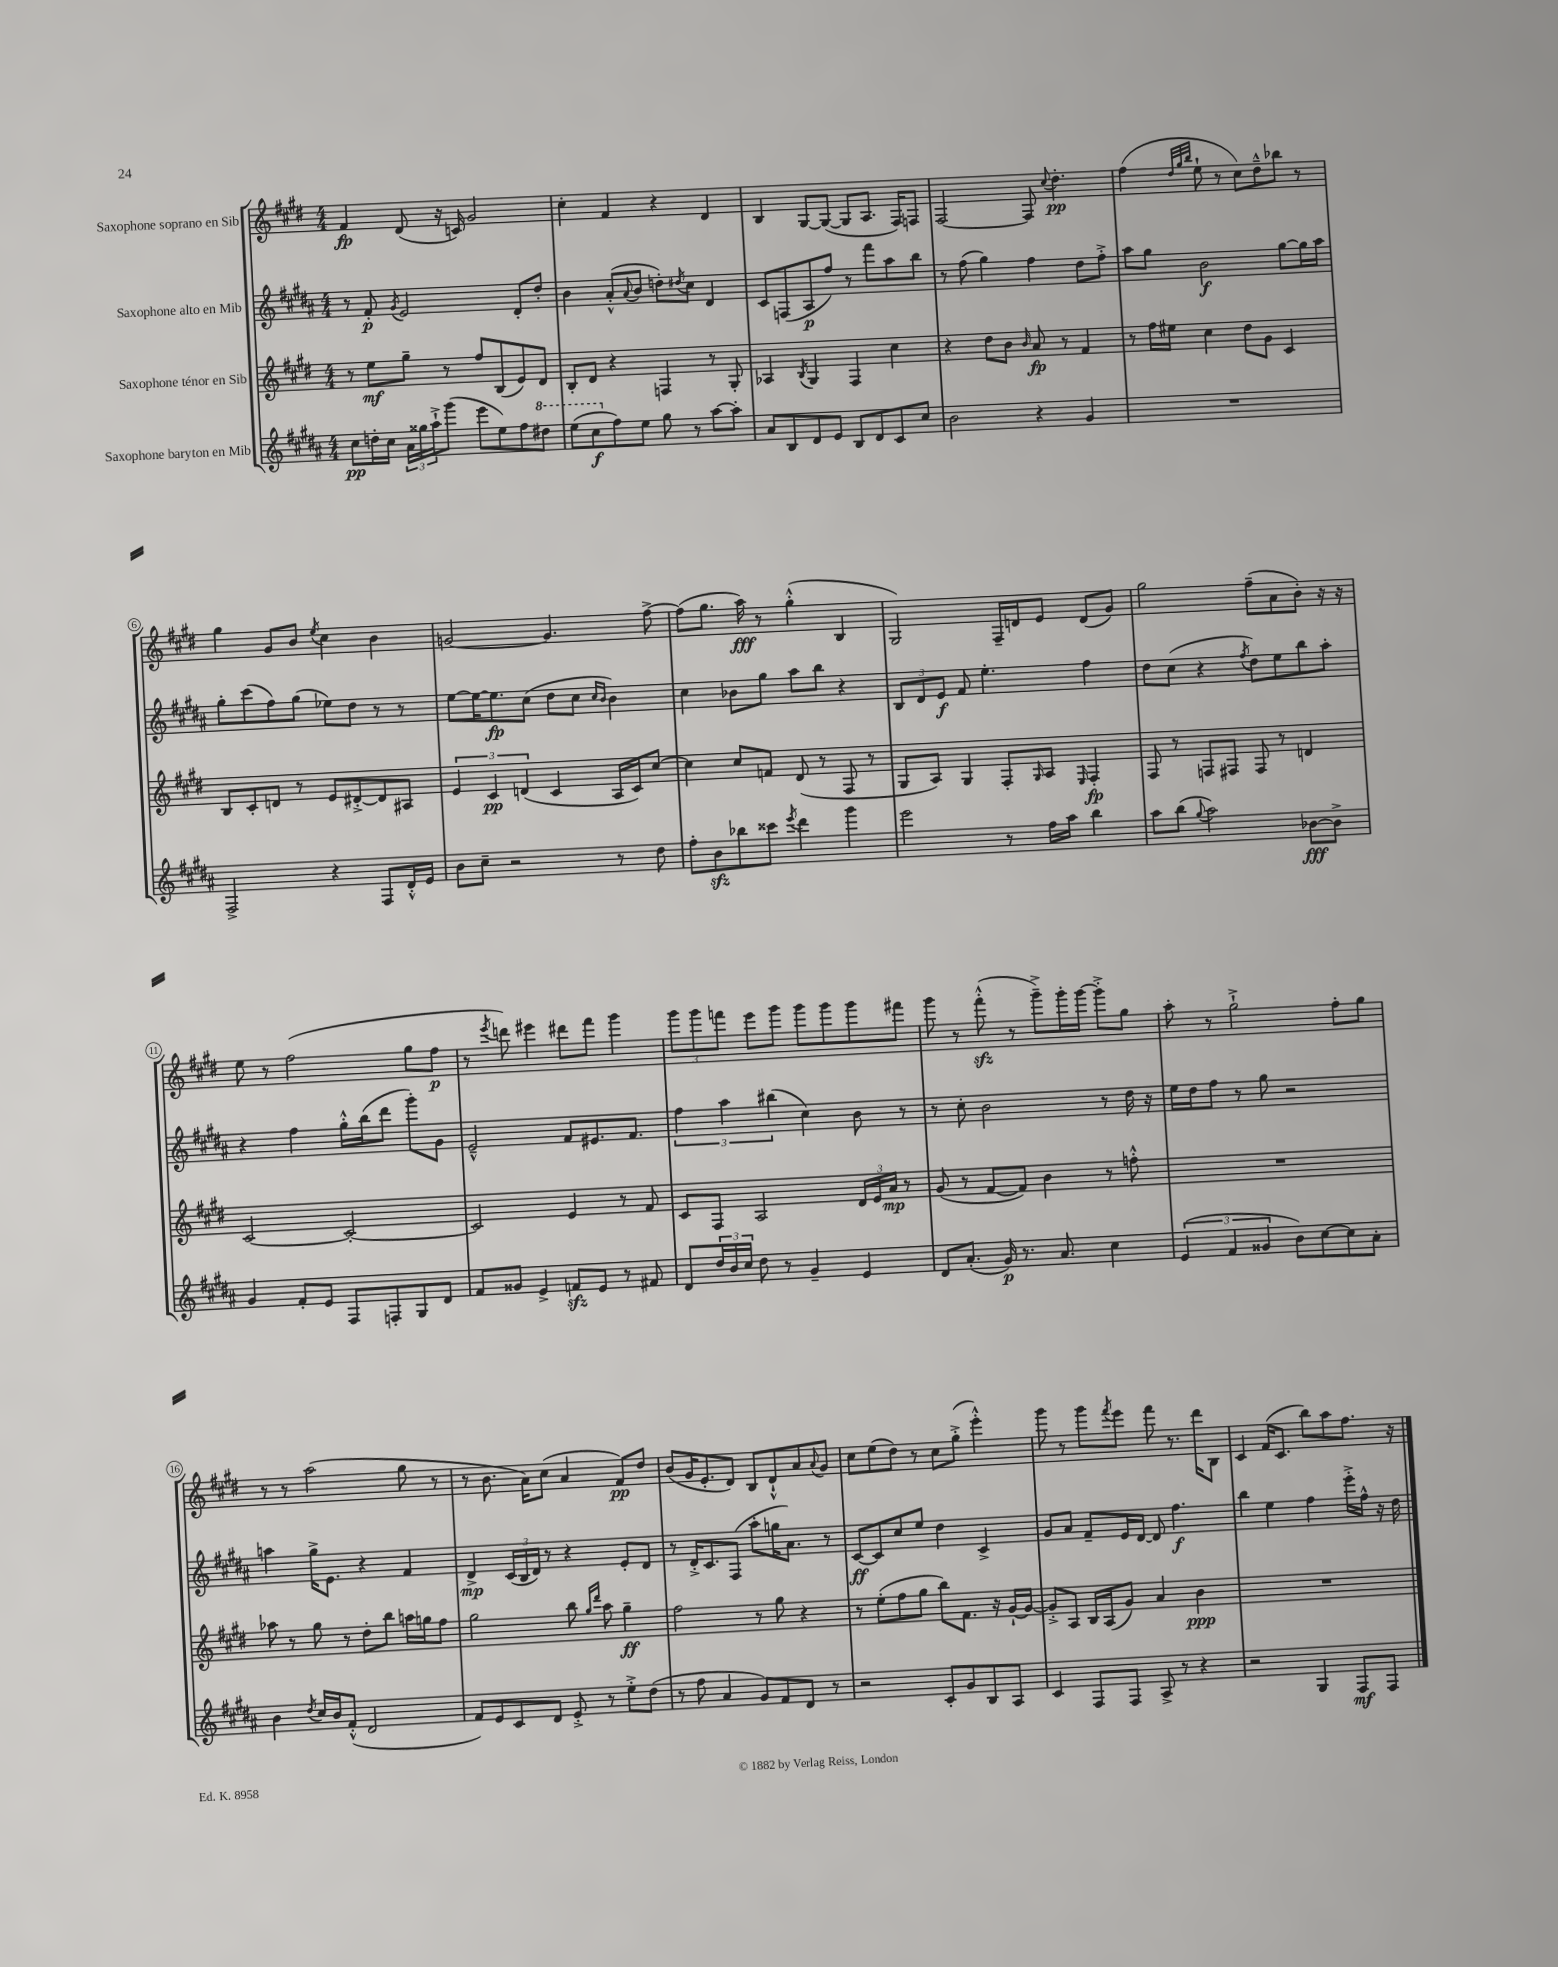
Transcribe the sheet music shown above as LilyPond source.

<<
\new StaffGroup <<
\new Staff = "s0" \with { instrumentName = "Saxophone soprano en Sib" } {
    \clef treble \key e \major \numericTimeSignature \time 4/4
    fis'4\fp dis'8( r16 c'16) gis'2 |
    cis''4-. fis'4 r4 dis'4 |
    b4 gis8~ gis8~( gis8 a8. fis16) f8 |
    fis2~ fis8 \appoggiatura { cis''8 } dis''4.-.\pp |
    fis''4( \grace { dis''32 gis''32 b''32 } e''8-! r8 cis''8) dis''8---^ bes''8 r8 |
    gis''4 gis'8 b'8 \acciaccatura { e''8 } cis''4 b'4 |
    g'2~ g'4. fis''8~-> |
    fis''8( gis''8. a''16\fff) r8 gis''4-.-^( b4 |
    gis2) fis16-- d'16 e'8 d'8( gis'8) |
    gis''2 fis''8--( a'8 b'8-.) r16 r16 |
    e''8 r8 fis''2( gis''8 fis''8\p |
    r8 \acciaccatura { e'''8 } d'''8) eis'''4 dis'''8 fis'''8 gis'''4 |
    \tuplet 3/2 { gis'''8 gis'''8 f'''8 } e'''8 gis'''8 gis'''8 gis'''8 gis'''8 fis'''8 |
    gis'''8 r8 fis'''8-.-^\sfz( r8 gis'''8--->) gis'''16-. gis'''16~ gis'''8-.-> gis''8 |
    a''8-. r8 gis''2-!-> fis''8-. gis''8 |
    r8 r8 a''2( gis''8 r8 |
    r8 b'8. a'16) cis''8( a'4 fis'8\pp) dis''8 |
    b'8( gis'16 e'8.-. dis'8) b8 dis'8-!-^ a'8 \appoggiatura { a'8 } gis'8 |
    cis''8 e''8( dis''8) r8 cis''8 gis''8-.->( e'''4-.-^) |
    gis'''8 r8 gis'''8 \acciaccatura { fis'''8 } e'''8 fis'''8 r8. dis'''16 b8 |
    cis'4 fis'16( cis'8. b''8) a''8 fis''8. r16 \bar "|." |
}
\new Staff = "s1" \with { instrumentName = "Saxophone alto en Mib" } {
    \clef treble \key b \major \numericTimeSignature \time 4/4
    r8 fis'8-.\p \acciaccatura { gis'8 } e'2 dis'8-. dis''8-. |
    b'4 ais'8-.-^( \appoggiatura { ais'8 } b'8 d''8-.) \acciaccatura { dis''8 } cis''8 dis'4 |
    cis'8 f8( ais8\p fis''8) r8 fis'''8 ais''8 b''8 |
    r8 fis''8( gis''4) fis''4 dis''8 fis''8-.-> |
    ais''8 gis''8 b'2\f gis''8~ gis''16 ais''16 |
    gis''8-. cis'''8( fis''8) gis''8( ees''8) dis''8 r8 r8 |
    e''8~ e''16~ e''8.\fp cis''8( dis''8 cis''8 \grace { cis''16 b'16 } b'4) |
    cis''4 bes'8 gis''8 ais''8 b''8 r4 |
    \tuplet 3/2 { b8 dis'8 e'8\f } fis'8 e''4.-. fis''4 |
    dis''8 cis''8( r4 \acciaccatura { fis''8 } dis''8) e''8 b''8 ais''8-. |
    r4 fis''4 gis''16-.-^ b''16( dis'''8 gis'''8-.) gis'8 |
    e'2---^ fis'8 eis'8. fis'8. |
    \tuplet 3/2 { fis''4 ais''4 bis''4( } cis''4) b'8 r8 |
    r8 cis''8-. b'2 r8 dis''16 r16 |
    e''16 dis''16 fis''8 r8 gis''8 r2 |
    a''4 gis''16-> e'8. r4 fis'4 |
    dis'4->\mp \tuplet 3/2 { cis'16( b16 dis'16) } r8 r4 e'8-. dis'8 |
    r8 dis'16-.-> cis'8. fis8( ais''8-. g''16 ais'8.) r8 |
    cis'8~\ff cis'8 cis''8 e''8 dis''4 cis'4-> |
    gis'8 ais'8 fis'8-- e'16 dis'16~ dis'8 fis''4.\f |
    b''4 e''4 fis''4 e'''16-.-> fis''16-^ r16 dis''16 \bar "|." |
}
\new Staff = "s2" \with { instrumentName = "Saxophone ténor en Sib" } {
    \clef treble \key e \major \numericTimeSignature \time 4/4
    r8 e''8\mf gis''8-- r8 fis''8 b8( e'8) dis'8 |
    b8-. dis'8 r4 f4 r8 gis8-. |
    aes4 \acciaccatura { b8 } gis4 fis4 cis''4 |
    r4 dis''8 b'8 \grace { b'16 } a'8\fp r8 fis'4 |
    r8 fis''16 eis''16 cis''4 dis''8 gis'8 cis'4 |
    b8 cis'8-. d'8 r8 e'8 dis'8~-.-> dis'8 ais8 |
    \tuplet 3/2 { e'4 cis'4\pp d'4( } cis'4 a16 cis'16) cis''8~ |
    cis''4 cis''8 f'8 dis'8( r8 fis8 r8 |
    gis8 a8) gis4 fis8-. \grace { gis16 } a8 \grace { e16 } fis4-.\fp |
    fis8 r8 f8 fis8 fis8 r8 d'4 |
    cis'2~ cis'2~-. |
    cis'2 e'4 r8 fis'8 |
    cis'8 fis8 a2 \tuplet 3/2 { dis'16 e'16 a'16\mp } r8 |
    gis'8( r8 fis'8~ fis'8) b'4 r8 f''8-.-^ |
    R1 |
    aes''8 r8 gis''8 r8 dis''8-. b''8 a''16 g''16 fis''8 |
    gis''2 b''8 \grace { gis''16 dis'''16 } a''8 gis''4--\ff |
    fis''2 r8 gis''8 r4 |
    r8 e''8-.( fis''8 gis''8 b''8) fis'8. r16 gis'16~-! gis'16~ |
    gis'8-.-> a8 b16 a16( gis'8) a'4 b'4\ppp |
    R1 \bar "|." |
}
\new Staff = "s3" \with { instrumentName = "Saxophone baryton en Mib" } {
    \clef treble \key b \major \numericTimeSignature \time 4/4
    cis''8\pp d''16-. cis''16 \tuplet 3/2 { ais'16 gisis''16 ais''16-!-> } gis'''8( e'''8 e''8) fis''8 \ottava #1 dis'''!8 |
    e'''8( cis'''8\f \ottava #0 fis''8) e''8 gis''8 r8 ais''8~ ais''8-. |
    ais'8 b8 dis'8 e'8 b8 dis'8 cis'8 cis''8 |
    b'2 r4 gis'4 |
    R1 |
    fis2-> r4 fis8 dis'16-.-^ e'16 |
    b'8 cis''8-- r2 r8 dis''8 |
    fis''8-. b'8\sfz bes''8 cisis'''8 \acciaccatura { e'''8 } dis'''4 gis'''4 |
    e'''2 r8 fis''16 ais''16 b''4 |
    ais''8 b''8( \appoggiatura { gis''8 } ais''2) bes'8~\fff bes'8-> |
    gis'4 fis'8-. e'8 fis8 f8-. gis8 dis'8 |
    fis'8 gisis'8 e'4-> f'8\sfz e'8 r8 fis'8 |
    dis'8 \tuplet 3/2 { dis''16 b'16 cis''16 } dis''8 r8 gis'4-- e'4 |
    dis'8 ais'8.-.( gis'16\p) r8. ais'8. cis''4 |
    \tuplet 3/2 { e'4( fis'4 gisis'4 } b'8) cis''8~ cis''8 ais'8-. |
    b'4 \acciaccatura { dis''8 } cis''16 b'16 fis'8-.-^( dis'2 |
    fis'8) e'8 cis'8 dis'8 e'8-.-> r8 e''8-.-> dis''8( |
    r8 fis''8 ais'4 gis'8) fis'8 dis'8 r8 |
    r2 cis'8-. gis'8 b8 ais8 |
    cis'4 fis8 fis8 ais8-> r8 r4 |
    r2 gis4 fis8\mf fis8 \bar "|." |
}
>>
>>
\layout { \context { \Score \override BarNumber.stencil = #(make-stencil-circler 0.1 0.3 ly:text-interface::print) } }
